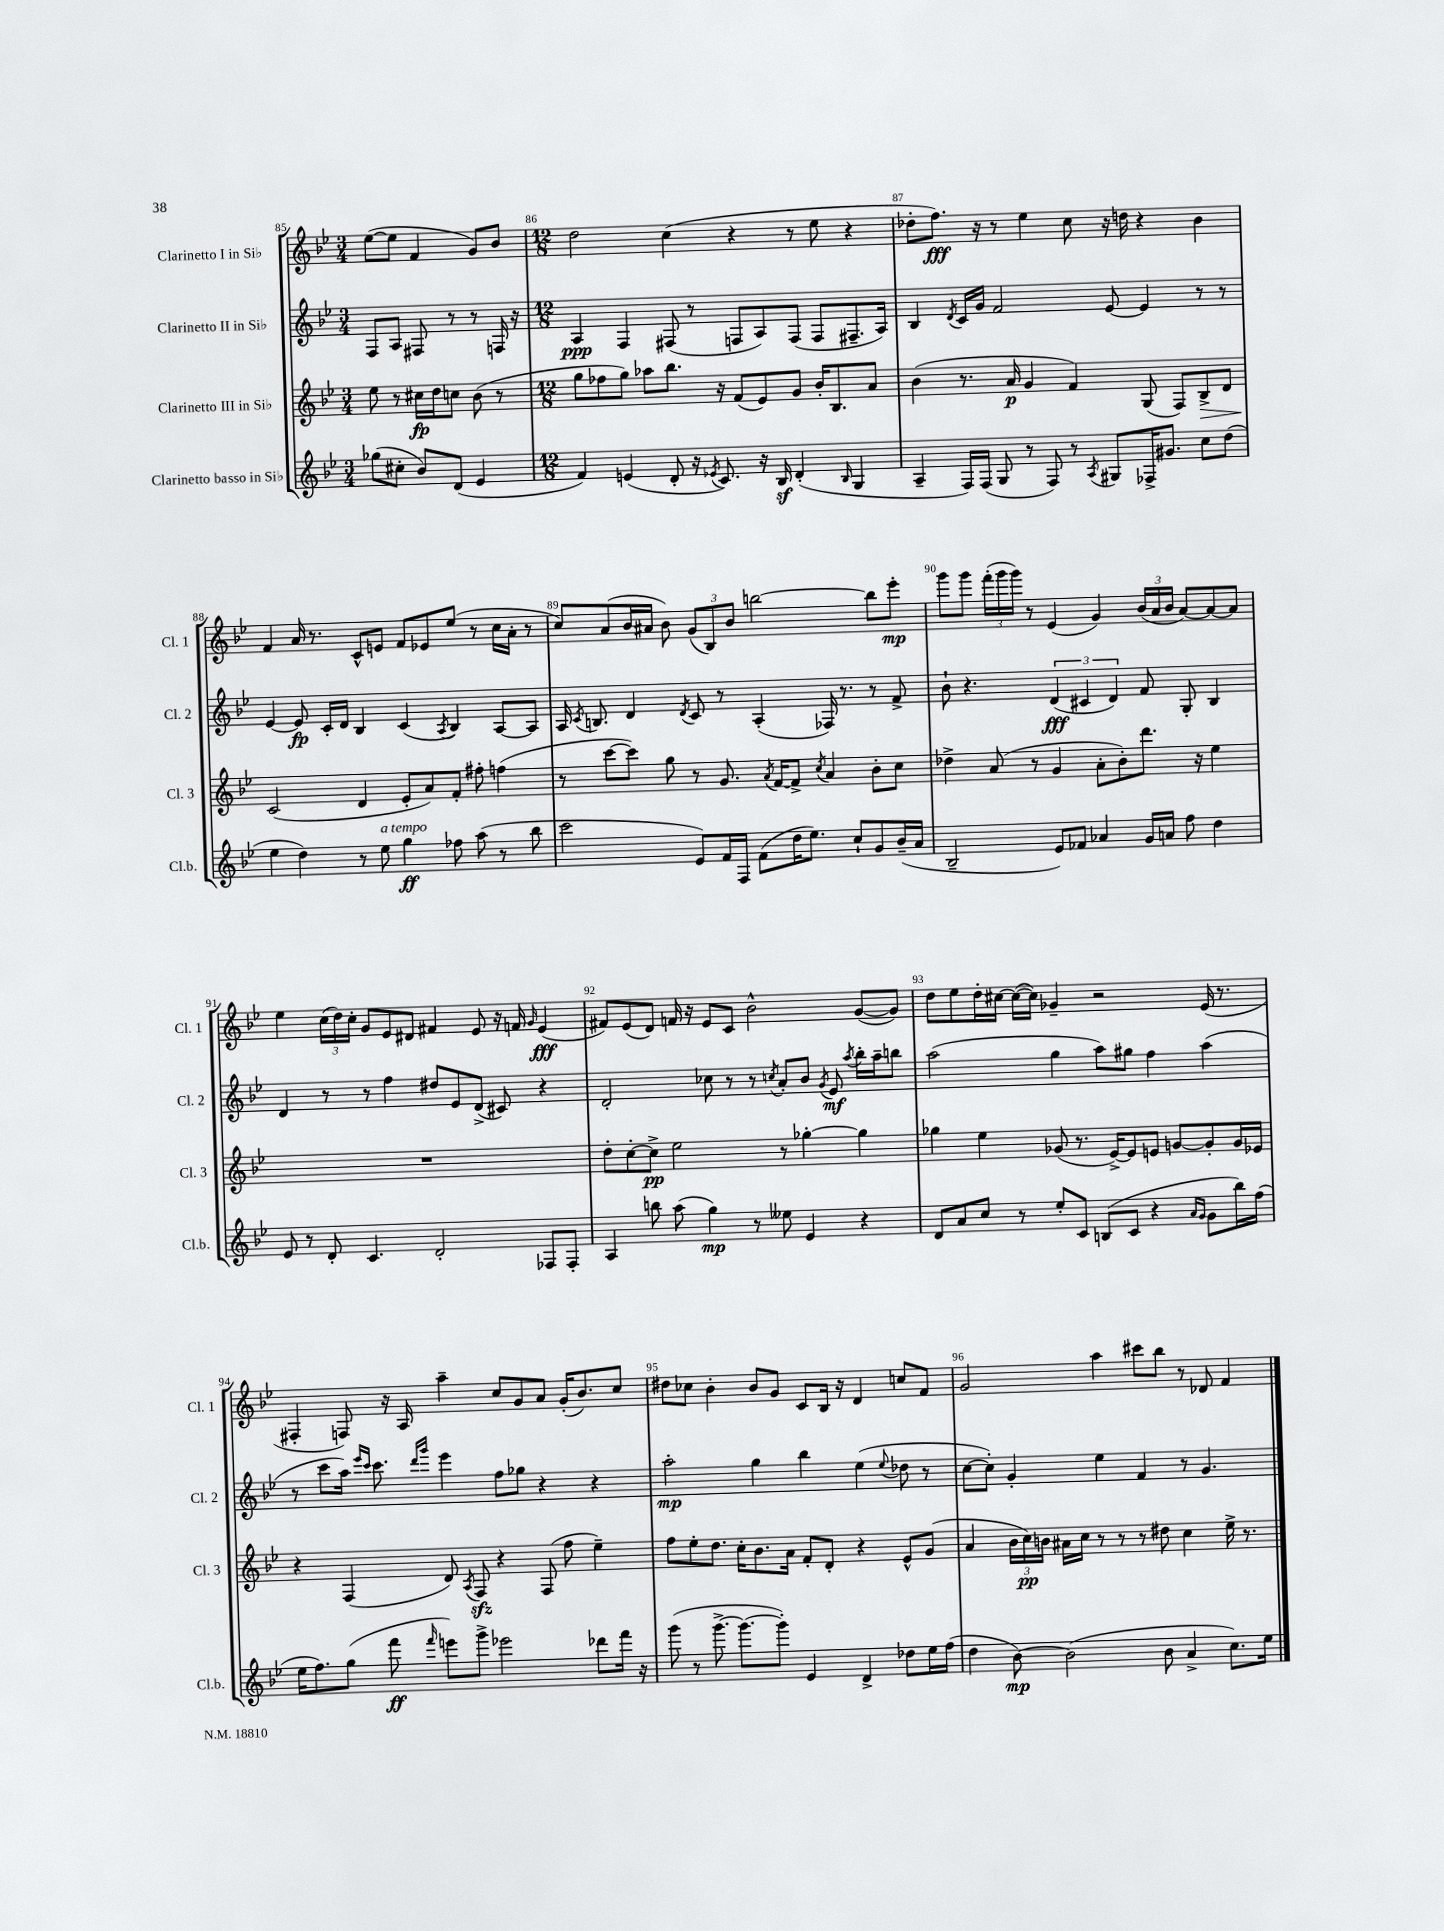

**kern	**dynam	**kern	**dynam	**kern	**dynam	**kern	**dynam
*part4	*part4	*part3	*part3	*part2	*part2	*part1	*part1
*staff4	*staff4	*staff3	*staff3	*staff2	*staff2	*staff1	*staff1
*I"Clarinetto basso in Si♭	*	*I"Clarinetto III in Si♭	*	*I"Clarinetto II in Si♭	*	*I"Clarinetto I in Si♭	*
*I'Cl.b.	*	*I'Cl. 3	*	*I'Cl. 2	*	*I'Cl. 1	*
*clefG2	*	*clefG2	*	*clefG2	*	*clefG2	*
*k[b-e-]	*	*k[b-e-]	*	*k[b-e-]	*	*k[b-e-]	*
*M3/4	*	*M3/4	*	*M3/4	*	*M3/4	*
=85	=85	=85	=85	=85	=85	=85	=85
(8gg-X\L	.	8ee-\	.	8F/L	.	([8ee-\L	.
8cc#X'\J	.	8r	.	8A/J	.	8ee-\J]	.
8b-/L)	.	16cc#X\LL	fp	8F#X/	.	4f/	.
.	.	16dd\J	.	.	.	.	.
(8d/J	.	8ccn\J	.	8r	.	.	.
4e-/	.	(8b-\	.	8r	.	8g/L)	.
.	.	8r	.	16Fn/	.	8b-/J	.
.	.	.	.	16r	.	.	.
=86	=86	=86	=86	=86	=86	=86	=86
*M12/8	*	*M12/8	*	*M12/8	*	*M12/8	*
4f/)	.	8gg\L	.	4A/	ppp	2dd\	.
.	.	8ff-X\	.	.	.	.	.
(4en/	.	8gg\J)	.	4F/	.	.	.
.	.	8aa-X\L	.	.	.	.	.
8d'/	.	8.bb-\J	.	(8F#X/	.	(4cc\	.
16r	.	.	.	8r	.	.	.
8qe-X/	.	.	.	.	.	.	.
8.c/)	.	16r	.	.	.	.	.
.	.	(8f/L	.	8Fn/L	.	4r	.
16r	.	8e-/)	.	8A/)	.	.	.
16B-z/	.	.	.	.	.	.	.
(4d'/	.	8g/J	.	(8F/J	.	8r	.
.	.	16b-'/KL	.	8F/L	.	8ee-\	.
.	.	8.B-/	.	.	.	.	.
16qqB-/	.	.	.	.	.	.	.
4G/	.	.	.	8.F#X~/	.	4r	.
.	.	8a/J	.	.	.	.	.
.	.	.	.	16A/Jk)	.	.	.
=87	=87	=87	=87	=87	=87	=87	=87
4A~/	.	(4b-\	.	4B-/	.	8dd-X'\L	.
.	.	.	.	.	.	8.ff\J)	fff
.	.	.	.	8qd/	.	.	.
16F/LL)	.	8.r	.	16c/LL	.	.	.
(16F/JJ	.	.	.	16g/JJ	.	16r	.
8G/	.	.	.	2f/	.	8r	.
.	.	16a/	p	.	.	.	.
8r	.	4g/	.	.	.	4ee-\	.
8F/)	.	.	.	.	.	.	.
8r	.	4f/)	.	.	.	8cc\	.
8qA/	.	.	.	.	.	.	.
8G#X/L	.	.	.	[8e-/	.	16r	.
.	.	.	.	.	.	16ddn\	.
16F-X^/K	.	(8G/	.	4e-/]	.	4r	.
8.g#X/J	.	.	.	.	.	.	.
.	.	8F/L)	.	.	.	.	.
!	!	!	!LO:HP:b	!	!	!	!
8cc\L	.	8B-^/	>	8r	.	4b-\	.
(8dd\J	.	8d/J	.	8r	.	.	.
!!LO:LB:g=z
=88	=88	=88	=88	=88	=88	=88	=88
4ee-\	.	(2c/	.	[4e-/	.	4f/	.
4dd\)	.	.	.	8e-/]	fp	16a/	.
.	.	.	.	.	.	8.r	.
.	.	.	.	16c'/LL	.	.	.
.	.	.	.	16d/JJ	.	.	.
8r	.	4d/	]	4B-/	.	8c^^/L	.
!LO:TX:a:i:t=a tempo	!	!	!	!	!	!	!
8ee-\	.	.	.	.	.	8en/J	.
4gg\	ff	8e-'/L	.	(4c/	.	8f/L	.
.	.	8a/)	.	.	.	8e-X/	.
.	.	.	.	8qA/	.	.	.
8ff-X\	.	8f'/J	.	4B-/)	.	(8ee-/J	.
(8aa\	.	8ff#X'\	.	.	.	8r	.
8r	.	(4ffn\	.	[8A/L	.	16cc\LL	.
.	.	.	.	.	.	16a'\JJ	.
8bb-\	.	.	.	8A/J]	.	8r	.
=89	=89	=89	=89	=89	=89	=89	=89
2ccc\	.	8r	.	16A/	.	8cc/L)	.
.	.	.	.	8qc/	.	.	.
.	.	.	.	8.Bn/	.	.	.
.	.	[8ccc\L	.	.	.	(8a/	.
.	.	8ccc\J])	.	4d/	.	16b-/L	.
.	.	.	.	.	.	16a#X/JJ	.
.	.	8gg\	.	.	.	8b-\)	.
.	.	.	.	8qd/	.	.	.
8e-/L)	.	8r	.	8c/	.	(12g/L	.
.	.	.	.	.	.	12B-/)	.
16f/L	.	8.g/	.	8r	.	.	.
.	.	.	.	.	.	12b-/J	.
16F/JJ	.	.	.	.	.	.	.
(8f\L	.	.	.	(4A'/	.	[2bbn\	.
.	.	8qa/	.	.	.	.	.
.	.	[16f/KL	.	.	.	.	.
16dd\K	.	8f^/J]	.	.	.	.	.
8.ee-\J)	.	.	.	.	.	.	.
.	.	8qcc/	.	.	.	.	.
.	.	4a/	.	16F-X/)	.	.	.
.	.	.	.	8.r	.	.	.
8cc`/L	.	.	.	.	.	.	.
8g/	.	8b-'\L	.	8r	.	8bb\L]	.
(16b-~/L	.	8cc\J	.	8f^/	.	8eee-'\J	mp
16a/JJ	.	.	.	.	.	.	.
=90	=90	=90	=90	=90	=90	=90	=90
2B-~/	.	4dd-X^\	.	8b-`\	.	8ggg\L	.
.	.	.	.	4.r	.	8ggg\J	.
.	.	(8a/	.	.	.	(24fff'\LL	.
.	.	.	.	.	.	24ggg\	.
.	.	.	.	.	.	24ggg\JJ)	.
.	.	8r	.	.	.	8r	.
8e-/L)	.	4g/	.	(6d/	fff	(4e-/	.
8f-X/J	.	.	.	.	.	.	.
.	.	.	.	6c#X/	.	.	.
4a-X/	.	8a'\L	.	.	.	4g/)	.
.	.	.	.	6d/)	.	.	.
.	.	8b-'\)	.	.	.	.	.
16g/LL	.	8.ddd\J	.	8f/	.	(24b-/LL	.
.	.	.	.	.	.	24a/	.
16an/JJ	.	.	.	.	.	.	.
.	.	.	.	.	.	24b-/JJ	.
8ff\	.	.	.	8G'/	.	[8a/L)	.
.	.	16r	.	.	.	.	.
4dd\	.	4ee-\	.	4B-/	.	8a/_	.
.	.	.	.	.	.	8a/J]	.
!!LO:LB:g=z
=91	=91	=91	=91	=91	=91	=91	=91
8e-/	.	1.r	.	4d/	.	4ee-\	.
8r	.	.	.	.	.	.	.
8d'/	.	.	.	8r	.	(24cc\LL	.
.	.	.	.	.	.	24dd\)	.
.	.	.	.	.	.	24cc'\JJ	.
4.c/	.	.	.	8r	.	8g/L	.
.	.	.	.	4ff\	.	8e-/	.
.	.	.	.	.	.	8d#X/J	.
2d'/	.	.	.	8dd#X/L	.	4f#X/	.
.	.	.	.	8e-/	.	.	.
.	.	.	.	(8d^/J	.	8e-/	.
.	.	.	.	8c#X/)	.	16r	.
.	.	.	.	.	.	16fn/	.
.	.	.	.	.	.	16qqg/	.
8F-X/L	.	.	.	4r	.	(4e-/	fff
8F-'/J	.	.	.	.	.	.	.
=92	=92	=92	=92	=92	=92	=92	=92
4A/	.	8dd'\L	.	2d'/	.	8f#X/L)	.
.	.	[8cc'\	.	.	.	(8e-/	.
8bbn\	.	8cc^\J]	pp	.	.	8d/J)	.
(8aa\	.	2ee-\	.	.	.	16fn/	.
.	.	.	.	.	.	16r	.
4gg\)	mp	.	.	8cc-X\	.	8e-/L	.
.	.	.	.	8r	.	8c/J	.
8r	.	.	.	8r	.	2b-^^\	.
.	.	.	.	8qccn/	.	.	.
8ee--X\	.	8r	.	8a'/L	.	.	.
4e-/	.	[4gg-X'\	.	8b-/J	.	.	.
.	.	.	.	8qg/	.	.	.
.	.	.	.	8e-/	mf	.	.
.	.	.	.	8qaa/	.	.	.
4r	.	4gg-\]	.	16bb-'\LL	.	([8g/L	.
.	.	.	.	16aa~\J	.	.	.
.	.	.	.	8bbn\J	.	8g/J])	.
=93	=93	=93	=93	=93	=93	=93	=93
8d/L	.	4gg-X\	.	(2aa\	.	8dd\L	.
8a/	.	.	.	.	.	8ee-\	.
8cc/J	.	4ee-\	.	.	.	16dd'\L	.
.	.	.	.	.	.	[16cc#X\JJ	.
8r	.	.	.	.	.	(16cc#\LL_	.
.	.	.	.	.	.	16cc#\JJ])	.
8ee-'/L	.	(8g-X/	.	4gg\	.	4g-X~/	.
8c/J	.	8.r	.	.	.	.	.
(8Bn/L	.	.	.	8aa\L)	.	2r	.
.	.	[16e-^/KL)	.	.	.	.	.
8c/J	.	8e-/]	.	8gg#X\J	.	.	.
4r	.	8en/J	.	4ff\	.	.	.
.	.	[8gn/L	.	.	.	.	.
16qqa/LL	.	.	.	.	.	.	.
16qqg/JJ	.	.	.	.	.	.	.
8g\L	.	8g'/]	.	(4aa\	.	(16e-/	.
.	.	.	.	.	.	8.r	.
16bb-\L)	.	16g/L	.	.	.	.	.
(16ff\JJ	.	16e-X/JJ	.	.	.	.	.
!!LO:LB:g=z
=94	=94	=94	=94	=94	=94	=94	=94
16ee-\KL	.	4r	.	8r	.	4F#X'/	.
8.ff\)	.	.	.	.	.	.	.
.	.	.	.	8ccc\L	.	.	.
(8gg\J	.	(4F/	.	16aa\Jk)	.	8Fn/)	.
.	.	.	.	16qqeee-/LL	.	.	.
.	.	.	.	16qqccc/JJ	.	.	.
.	.	.	.	8.ccc\	.	.	.
8fff\	ff	.	.	.	.	16r	.
.	.	.	.	.	.	16A/	.
.	.	.	.	16qqddd/LL	.	.	.
16qqfff/	.	.	.	16qqggg/JJ	.	.	.
8eeen\L)	.	8d/)	.	4eee-\	.	4aa~\	.
.	.	8qA/	.	.	.	.	.
8ggg^\J	.	8Fzz/	.	.	.	.	.
2eee-X\	.	4r	.	8ff\L	.	8cc/L	.
.	.	.	.	8gg-X\J	.	8g/	.
.	.	(8F/	.	4r	.	8a/J	.
.	.	8ff\	.	.	.	(16g'/KL	.
.	.	.	.	.	.	8.b-/)	.
8ddd-X\L	.	4ee-~\)	.	4r	.	.	.
16fff\Jk	.	.	.	.	.	8cc/J	.
16r	.	.	.	.	.	.	.
=95	=95	=95	=95	=95	=95	=95	=95
(8ggg\	.	8ff\L	.	2aa'\	mp	8dd#X\L	.
8r	.	8ee-'\	.	.	.	8cc-X\J	.
[8.ggg^\	.	8.dd\J	.	.	.	4b-'\	.
8.ggg\L_	.	16cc'\KL	.	.	.	.	.
.	.	8.b-\	.	4gg\	.	8b-/L	.
8ggg'\J])	.	.	.	.	.	8g/J	.
.	.	16a\Jk	.	.	.	.	.
4e-/	.	8f'/L	.	4bb-\	.	8c/L	.
.	.	8d'/J	.	.	.	16B-/Jk	.
.	.	.	.	.	.	16r	.
4d^/	.	4r	.	(4ee-\	.	4d/	.
.	.	.	.	8qqee-/	.	.	.
8dd-X\L	.	8e-^^/L	.	8dd-X\	.	8ccn/L	.
16ee-\L	.	(8g/J	.	8r	.	8f/J	.
(16ff\JJ	.	.	.	.	.	.	.
=96	=96	=96	=96	=96	=96	=96	=96
4dd\	.	4a/	.	[8cc\L	.	2g/	.
.	.	.	.	8cc'\J])	.	.	.
[8b-\)	mp	24b-\LL	.	4g'/	.	.	.
.	.	24cc\)	pp	.	.	.	.
.	.	24bn\JJ	.	.	.	.	.
(2b-\]	.	16a#X\LL	.	.	.	.	.
.	.	16cc\JJ	.	.	.	.	.
.	.	8r	.	4ee-\	.	4aa\	.
.	.	8r	.	.	.	.	.
.	.	8r	.	4f/	.	8ccc#X\L	.
8b-\	.	8dd#X\	.	.	.	8bb-\J	.
4a^/	.	4cc\	.	8r	.	8r	.
.	.	.	.	4.g/	.	8d-X/	.
8.cc\L)	.	16ee-^\	.	.	.	4f/	.
.	.	8.r	.	.	.	.	.
16ee-\Jk	.	.	.	.	.	.	.
==	==	==	==	==	==	==	==
*-	*-	*-	*-	*-	*-	*-	*-
